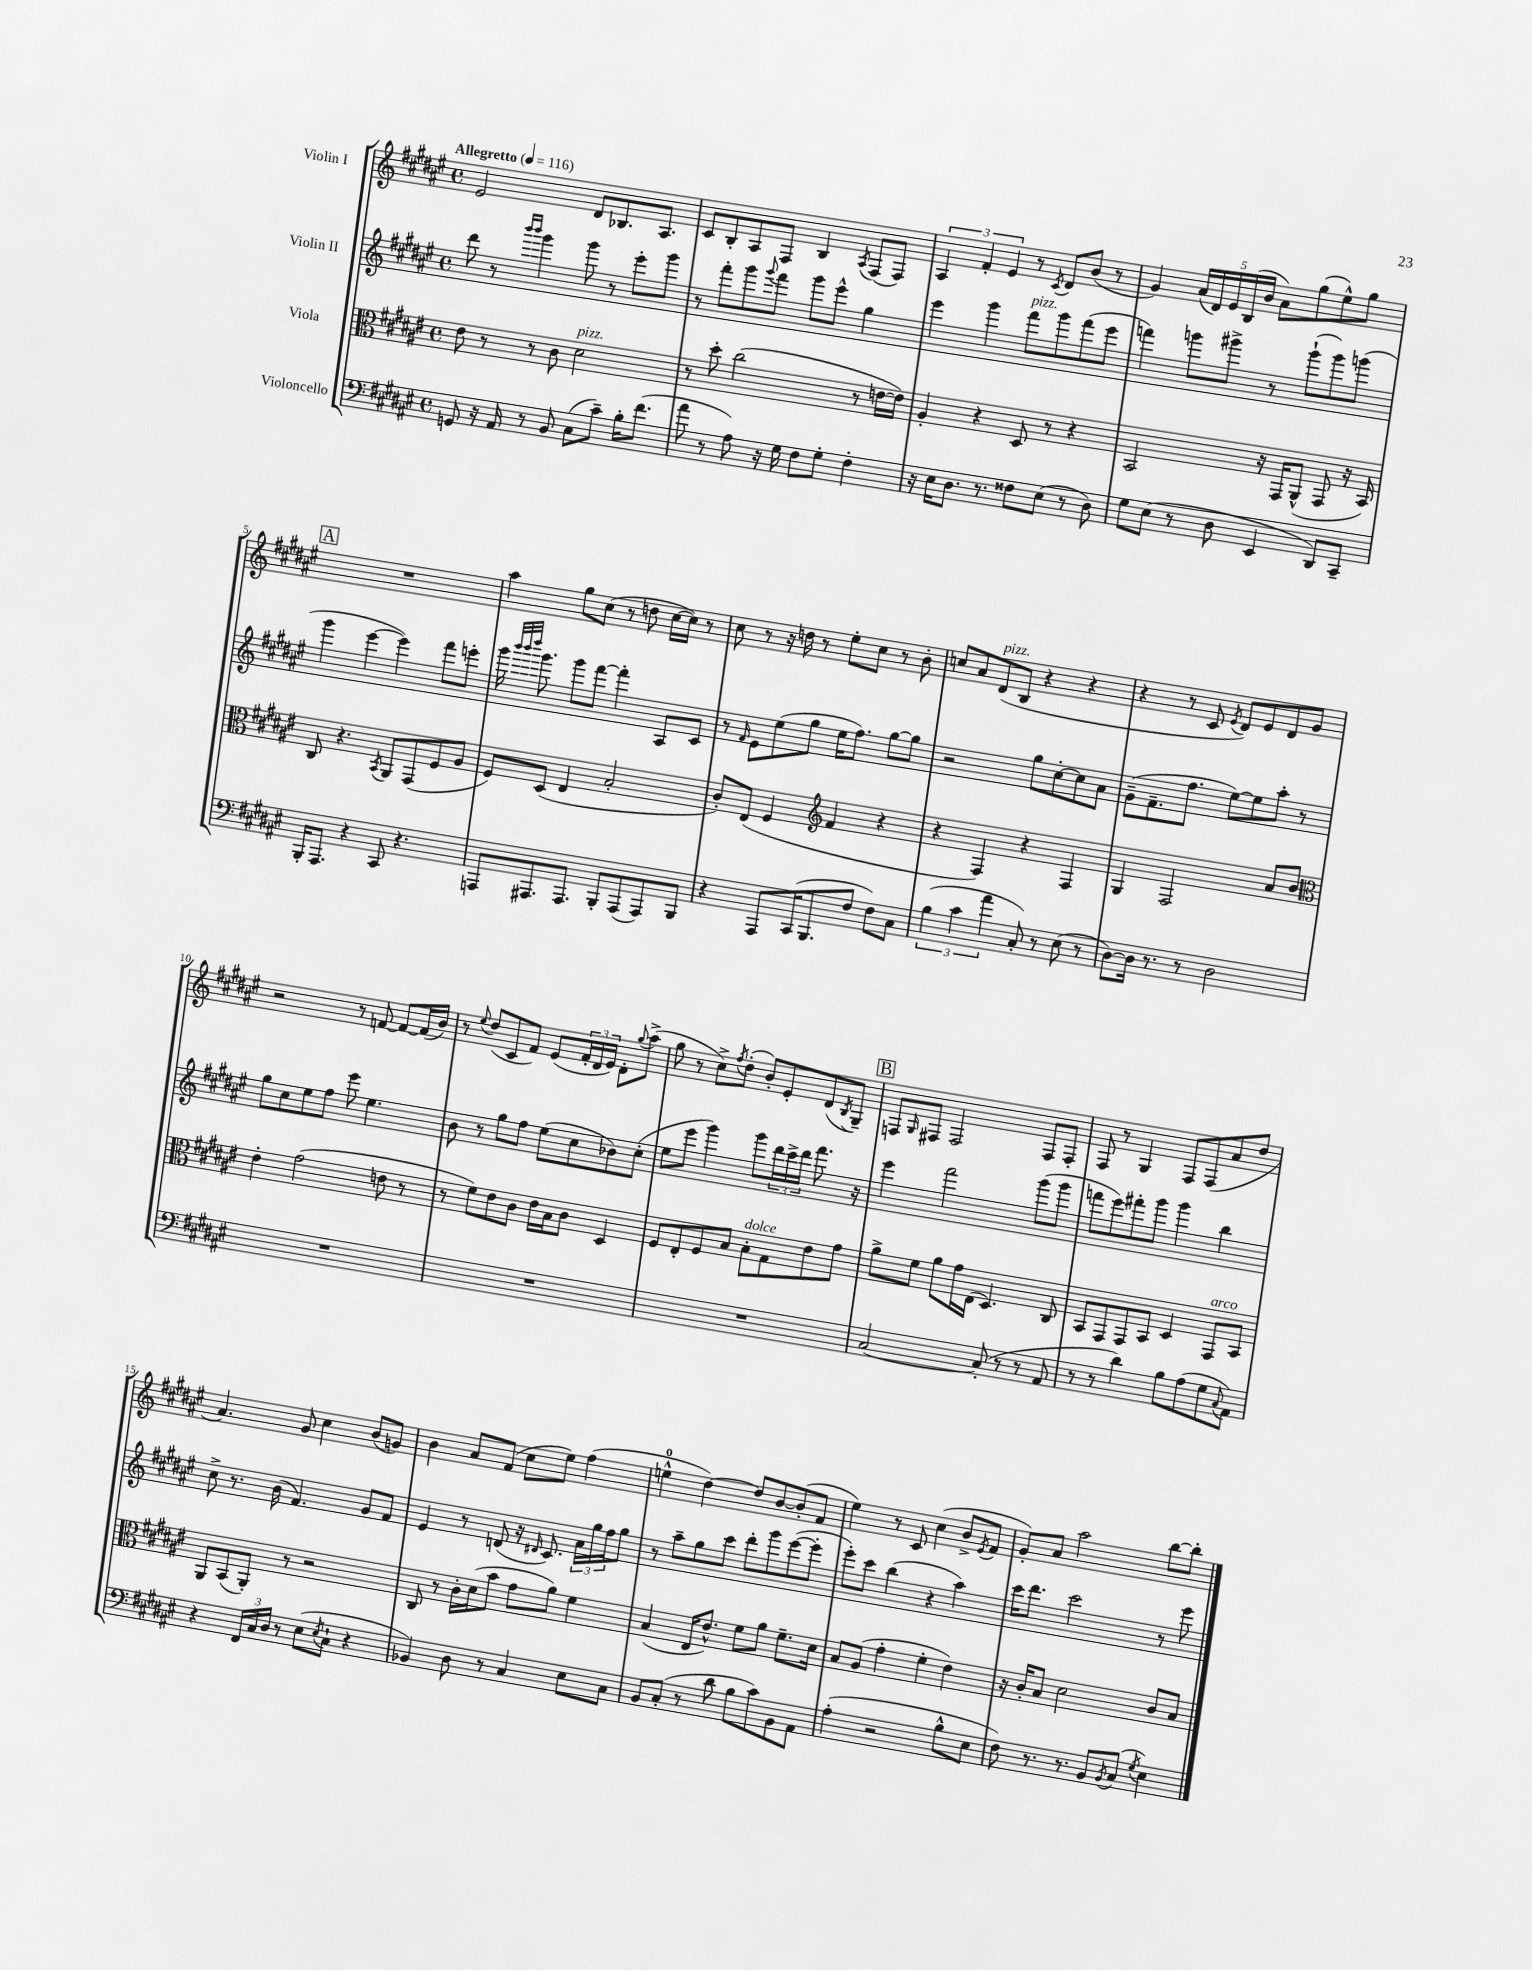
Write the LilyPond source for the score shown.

<<
\new StaffGroup <<
\new Staff = "s0" \with { instrumentName = "Violin I" } {
    \clef treble \key fis \major \defaultTimeSignature \time 4/4 \tempo "Allegretto" 4 = 116
    eis'2 dis'8 bes8. ais8. |
    cis'8 b8-. ais8 fis8 b4 \acciaccatura { ais8 } fis8( fis8) |
    \tuplet 3/2 { ais4 fis'4-. eis'4 } r8 \acciaccatura { cis'8 } dis'8 b'8( r8 |
    gis'4) \tuplet 5/4 { ais'16( dis'16) eis'16 b16( b'16 } ais'8) gis''8( eis''8-^) gis''8 |
    \mark \markup { \box "A" } R1 |
    ais''4 gis''8 cis''8( r8 d''8 cis''16~ cis''16) r8 |
    cis''8 r8 r16 d''16 r8 eis''8-. cis''8 r8 b'8-. |
    c''8 ais'8 dis'8^\markup { \italic "pizz." }( b8 r4 r4 |
    r4 r8 cis'8 \acciaccatura { eis'8 } dis'8) eis'8 dis'8 gis'8 |
    r2 r8 f'8~ f'8~ f'16( b'16) |
    r8 \appoggiatura { eis''8 } dis''8( cis'8 fis'8) eis'8( \tuplet 3/2 { fis'16-. dis'16 eis'16) } dis'8-. \appoggiatura { gis''8 } ais''8->( |
    gis''8 r8 cis''8->) \acciaccatura { fis''8 } dis''8-.( b'8-.) eis'8-. dis'8( \acciaccatura { b8 } gis8--) |
    \mark \markup { \box "B" } f8 \grace { gis16 } fis8 fis2 fis8 fis8-. |
    fis8 r8 gis4 fis8 fis8( ais'8 dis''8 |
    ais'4.) gis'8 cis''4 b'8( g'8) |
    b'4 ais'8 fis'8( cis''8 eis''8) fis''4( |
    e''4-0-^ dis''4~) dis''8 b'8~ b'8-.( fis'8 |
    eis''4) r8 cis'8 cis''4( b'8-> \acciaccatura { eis'8 } fis'8 |
    gis'8-.) ais'8 ais''2 b''8~ b''8-. \bar "|." |
}
\new Staff = "s1" \with { instrumentName = "Violin II" } {
    \clef treble \key fis \major \defaultTimeSignature \time 4/4
    dis'''8 r8 \grace { b'''16 b'''16 } gis'''4 gis'''8 r8 eis'''8-. gis'''8 |
    r8 fis'''8-. gis'''8 \appoggiatura { gis'''8 } fis'''8 gis'''8 eis'''8-^ gis''4 |
    eis'''4 gis'''4 fis'''8^\markup { \italic "pizz." } gis'''8 fis'''8( eis'''8 |
    f'''4) g'''8 gis'''8-> r8 gis'''8-!( gis'''8) g'''8( |
    \mark \markup { \box "A" } gis'''4 eis'''4~ eis'''4) fis'''8 e'''8-. |
    gis'''16 \grace { b'''32 b'''32 dis''''32 } gis'''8. gis'''8 fis'''8~ fis'''4-. ais8 cis'8 |
    r8 \grace { fis'16 } eis'8 eis''8( gis''8 eis''16 fis''8.) gis''8~ gis''8 |
    r2 gis''8 cis''8~-. cis''8 ais'8 |
    gis'8--( fis'8.-- fis''8. eis''8~) eis''8 ais''8-. r8 |
    gis''8 cis''8 eis''8 fis''8 eis'''8 eis''4. |
    b'8 r8 gis''8 fis''8 eis''8( cis''8 bes'8) cis''8-.( |
    eis''8 eis'''8 gis'''4) gis'''8 \tuplet 3/2 { dis'''16 cis'''16-> dis'''16 } fis'''8. r16 |
    \mark \markup { \box "B" } eis'''4 fis'''2 gis'''8( gis'''8 |
    f'''8 eis'''8) fis'''8-. gis'''8 gis'''4 b''4 |
    cis''8-> r8. b'16( fis'4.) gis'8 fis'8 |
    eis'4 r8 d'8( r16 \grace { dis'16 } cis'8.) \tuplet 3/2 { ais'16 gis''16 fis''16 } gis''8 |
    r8 ais''8-- gis''8 cis'''8 dis'''8-. gis'''8 eis'''8~( eis'''8-. |
    eis'''8-.) cis'''8 b''4( r4 ais''4) |
    cis'''16 dis'''8. cis'''2 r8 eis'''8 \bar "|." |
}
\new Staff = "s2" \with { instrumentName = "Viola" } {
    \clef alto \key fis \major \defaultTimeSignature \time 4/4
    eis'8 r8 r8 cis'8 dis'2^\markup { \italic "pizz." } |
    r8 dis''8-. cis''2( r8 e'16~ e'16) |
    ais4-. r4 dis8 r8 r4 |
    b,2 r16 gis,16 ais,8-^( gis,8 r16 b,16) |
    \mark \markup { \box "A" } cis8 r4. \acciaccatura { b,8 } ais,8 gis,8( fis8 ais8 |
    fis8) dis8( eis4 b2-. |
    cis'8-.) eis8( fis4 \clef treble fis'4 r4 |
    r4 fis4) r4 fis4 |
    gis4 fis2 ais'8 b'8 |
    \clef alto eis'4-. gis'2( e'8 r8 |
    r8 fis'8) eis'8 cis'8 eis'16 b16 cis'8 dis4 |
    fis8 eis8-. fis8 b8 b8-.^\markup { \italic "dolce" } gis8 eis'8 gis'8 |
    \mark \markup { \box "B" } ais'8-> fis'8 ais'8 gis'16 eis16( dis4.) cis8 |
    b,8 gis,8 gis,8 b,8 dis4 gis,8^\markup { \italic "arco" } b,8 |
    ais,8 b,8( ais,8-.) r8 r2 |
    cis8 r8 cis'16-. dis'16( b'8 gis'8 ais'8) fis'4 |
    b4( eis16 eis'8.-^) fis'8 ais'8 fis'8.-- dis'16 |
    b8 ais8( gis'4-. fis'4-. eis'4) |
    r16 cis'16-. b8 dis'2 cis'8 b8 \bar "|." |
}
\new Staff = "s3" \with { instrumentName = "Violoncello" } {
    \clef bass \key fis \major \defaultTimeSignature \time 4/4
    g,8 r16 ais,16 r8 b,8 cis8( cis'8--) b16-. fis'8.( |
    ais'8 r8 ais8) r16 gis16 fis8 gis8-. fis4-. |
    r16 eis16 dis8. r8. fisis8 eis8( r8 dis8) |
    gis8 eis8( r8 dis8 eis,4 dis,8) cis,8-- |
    \mark \markup { \box "A" } b,,16-. ais,,8. r4 cis,8 r4. |
    a,,8 ais,,8. ais,,8. b,,8-. ais,,8( ais,,8) b,,8 |
    r4 ais,,8 cis,16( b,,8. fis8 fis8) cis8 |
    \tuplet 3/2 { b4( cis'4 ais'4 } cis8-.) r8 eis8( r8 |
    dis8~) dis16 r8. r8 dis2 |
    R1 |
    R1 |
    R1 |
    \mark \markup { \box "B" } cis2~ cis8-.( r8 r8 ais,8 |
    r8 r8 dis'4) b8 ais8( gis8 \appoggiatura { cis8 } ais,8) |
    r4 \tuplet 3/2 { fis,16 cis16 dis16 } r8 eis8( \acciaccatura { eis8 } cis8-! r4 |
    bes,4) dis8 r8 cis4 eis8 cis8 |
    b,8 cis8-.( r8 dis'8 b8 cis'8) b,8 ais,8 |
    ais4-.( r2 b8-^ eis8 |
    fis8) r8. r8. b,8 \acciaccatura { b,8 } cis8( \acciaccatura { gis8 } eis4) \bar "|." |
}
>>
>>
